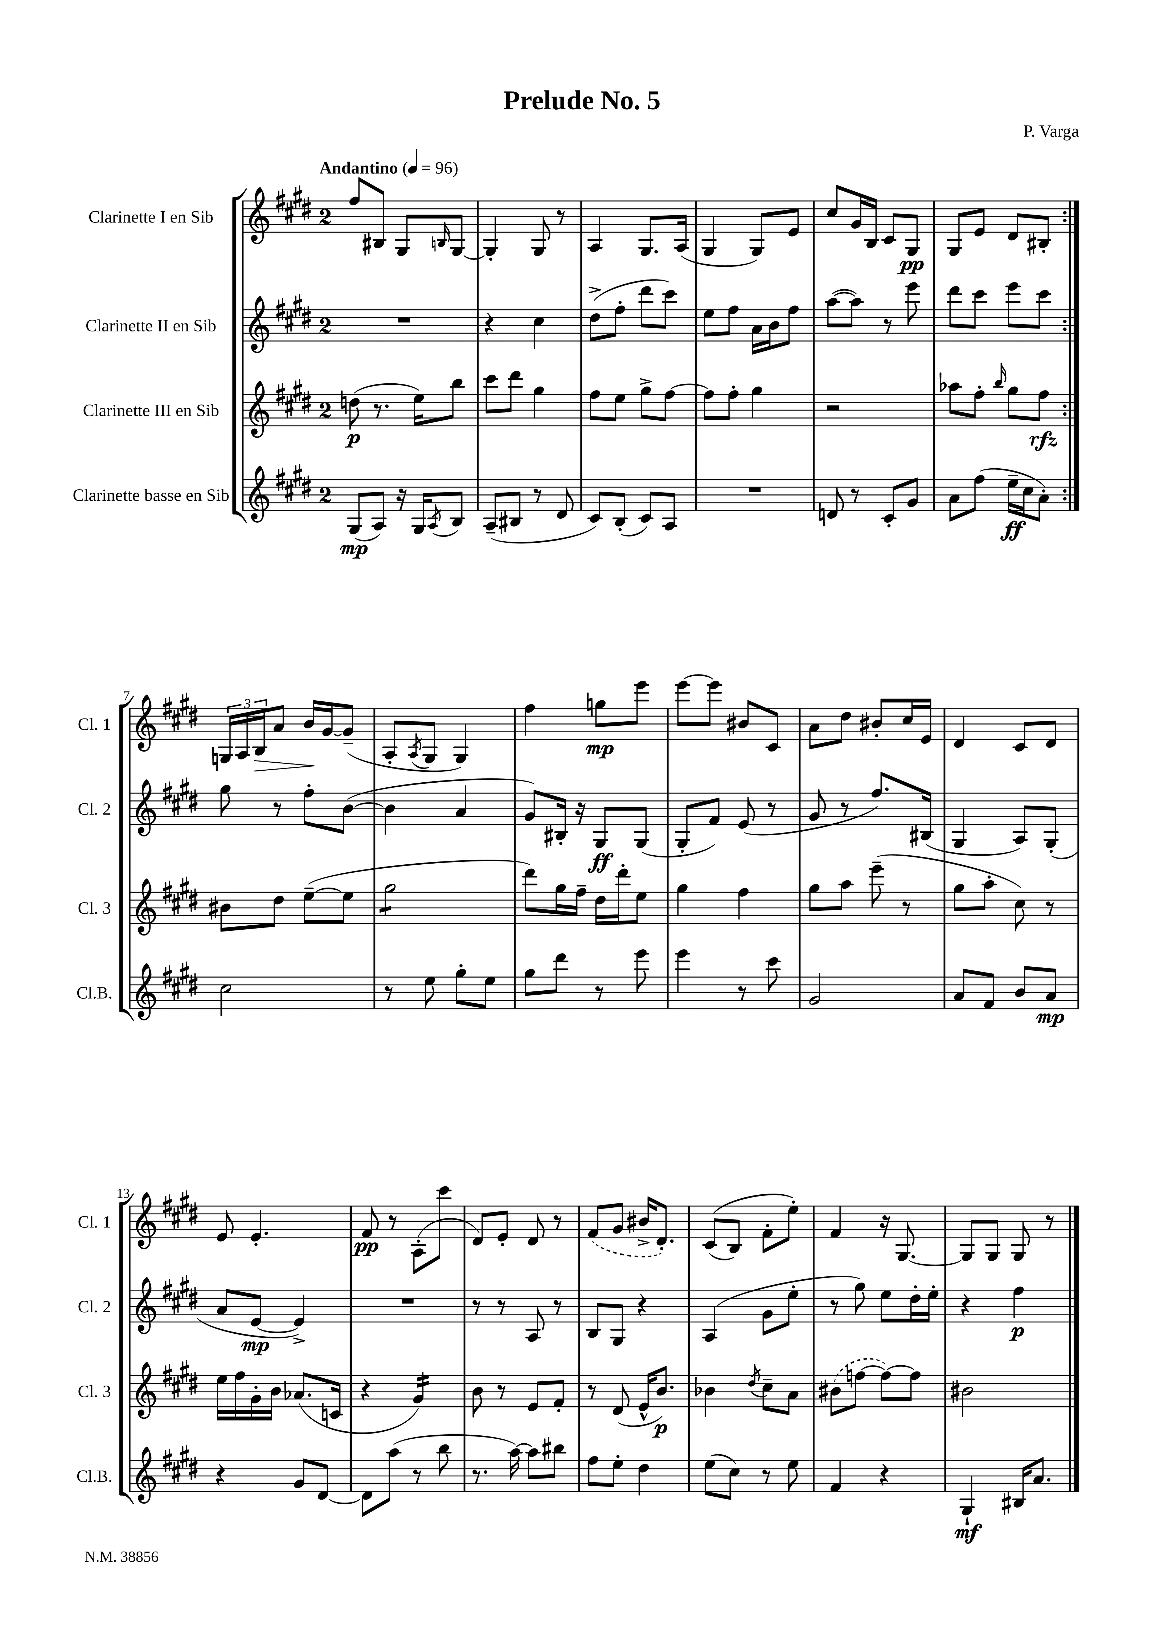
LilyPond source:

\header { title = "Prelude No. 5" composer = "P. Varga" }
<<
\new StaffGroup <<
\new Staff = "s0" \with { instrumentName = "Clarinette I en Sib" shortInstrumentName = "Cl. 1" } {
    \clef treble \key e \major \once \override Staff.TimeSignature.style = #'single-digit \time 2/4 \tempo "Andantino" 4 = 96
    \repeat volta 2 { fis''8 bis8 gis8 \grace { b16 } gis8~ |
    gis4-. gis8 r8 |
    a4 gis8. a16( |
    gis4 gis8) e'8 |
    cis''8 gis'16 b16 cis'8 gis8\pp |
    gis8 e'8 dis'8 bis8-. | }
    \tuplet 3/2 { g16 a16 b16\> } a'8 b'16\! gis'16~ gis'8--( |
    a8-. \acciaccatura { a8 } gis8 gis4) |
    fis''4 g''8\mp e'''8 |
    e'''8~ e'''8 bis'8 cis'8 |
    a'8 dis''8 bis'8-. cis''16 e'16 |
    dis'4 cis'8 dis'8 |
    e'8 e'4.-. |
    fis'8\pp r8 a8-.( cis'''8 |
    dis'8) e'8-. dis'8 r8 |
    \once \slurDashed fis'8( gis'8 bis'16-> dis'8.-.) |
    cis'8(\( b8) fis'8-. e''8-.\) |
    fis'4 r16 gis8.~ |
    gis8 gis8 gis8 r8 \bar "|." |
}
\new Staff = "s1" \with { instrumentName = "Clarinette II en Sib" shortInstrumentName = "Cl. 2" } {
    \clef treble \key e \major \once \override Staff.TimeSignature.style = #'single-digit \time 2/4
    \repeat volta 2 { R2 |
    r4 cis''4 |
    dis''8->( fis''8-. dis'''8 cis'''8) |
    e''8 fis''8 a'16 b'16 fis''8 |
    a''8~( a''8) r8 e'''8 |
    dis'''8 cis'''8 e'''8 cis'''8 | }
    gis''8 r8 fis''8-. b'8~( |
    b'4 a'4 |
    gis'8) bis16-. r16 gis8\ff gis8( |
    gis8-. fis'8) e'8( r8 |
    gis'8 r8 fis''8.) bis16( |
    gis4 a8) gis8-.( |
    a'8 e'8~\mp e'4->) |
    R2 |
    r8 r8 a8 r8 |
    b8 gis8 r4 |
    a4( gis'8 e''8-. |
    r8 gis''8) e''8 dis''16-. e''16-. |
    r4 fis''4\p \bar "|." |
}
\new Staff = "s2" \with { instrumentName = "Clarinette III en Sib" shortInstrumentName = "Cl. 3" } {
    \clef treble \key e \major \once \override Staff.TimeSignature.style = #'single-digit \time 2/4
    \repeat volta 2 { d''8\p( r8. e''16) b''8 |
    cis'''8 dis'''8 gis''4 |
    fis''8 e''8 gis''8-> fis''8~ |
    fis''8 fis''8-. gis''4 |
    r2 |
    aes''8 fis''8-. \grace { b''16 } gis''8 fis''8\rfz | }
    bis'8 dis''8 e''8~--( e''8 |
    gis''2:8 |
    dis'''8) gis''16 fis''16-- dis''16 dis'''16-. e''8 |
    gis''4 fis''4 |
    gis''8 a''8 e'''8--( r8 |
    gis''8 a''8-. cis''8) r8 |
    e''16 fis''16 gis'16-. b'16 aes'8.( c'16 |
    r4 gis'4:16) |
    b'8 r8 e'8 fis'8-. |
    r8 dis'8( e'16-^ b'8.\p) |
    bes'4 \acciaccatura { dis''8 } cis''8-- a'8 |
    \once \slurDashed bis'8( f''8~ f''8~) f''8 |
    bis'2 \bar "|." |
}
\new Staff = "s3" \with { instrumentName = "Clarinette basse en Sib" shortInstrumentName = "Cl.B." } {
    \clef treble \key e \major \once \override Staff.TimeSignature.style = #'single-digit \time 2/4
    \repeat volta 2 { gis8\mp( a8) r16 gis16 \acciaccatura { a8 } b8 |
    a8--( bis8 r8 dis'8 |
    cis'8) b8-.( cis'8) a8 |
    R2 |
    d'8 r8 cis'8-. gis'8 |
    a'8 fis''8( e''16--\ff cis''16 a'8-.) | }
    cis''2 |
    r8 e''8 gis''8-. e''8 |
    gis''8 dis'''8 r8 e'''8 |
    e'''4 r8 cis'''8 |
    gis'2 |
    a'8 fis'8 b'8 a'8\mp |
    r4 gis'8 dis'8~ |
    dis'8 a''8( r8 b''8 |
    r8. a''16~) a''8 bis''8 |
    fis''8 e''8-. dis''4 |
    e''8( cis''8) r8 e''8 |
    fis'4 r4 |
    gis4-!\mf bis16 a'8. \bar "|." |
}
>>
>>
